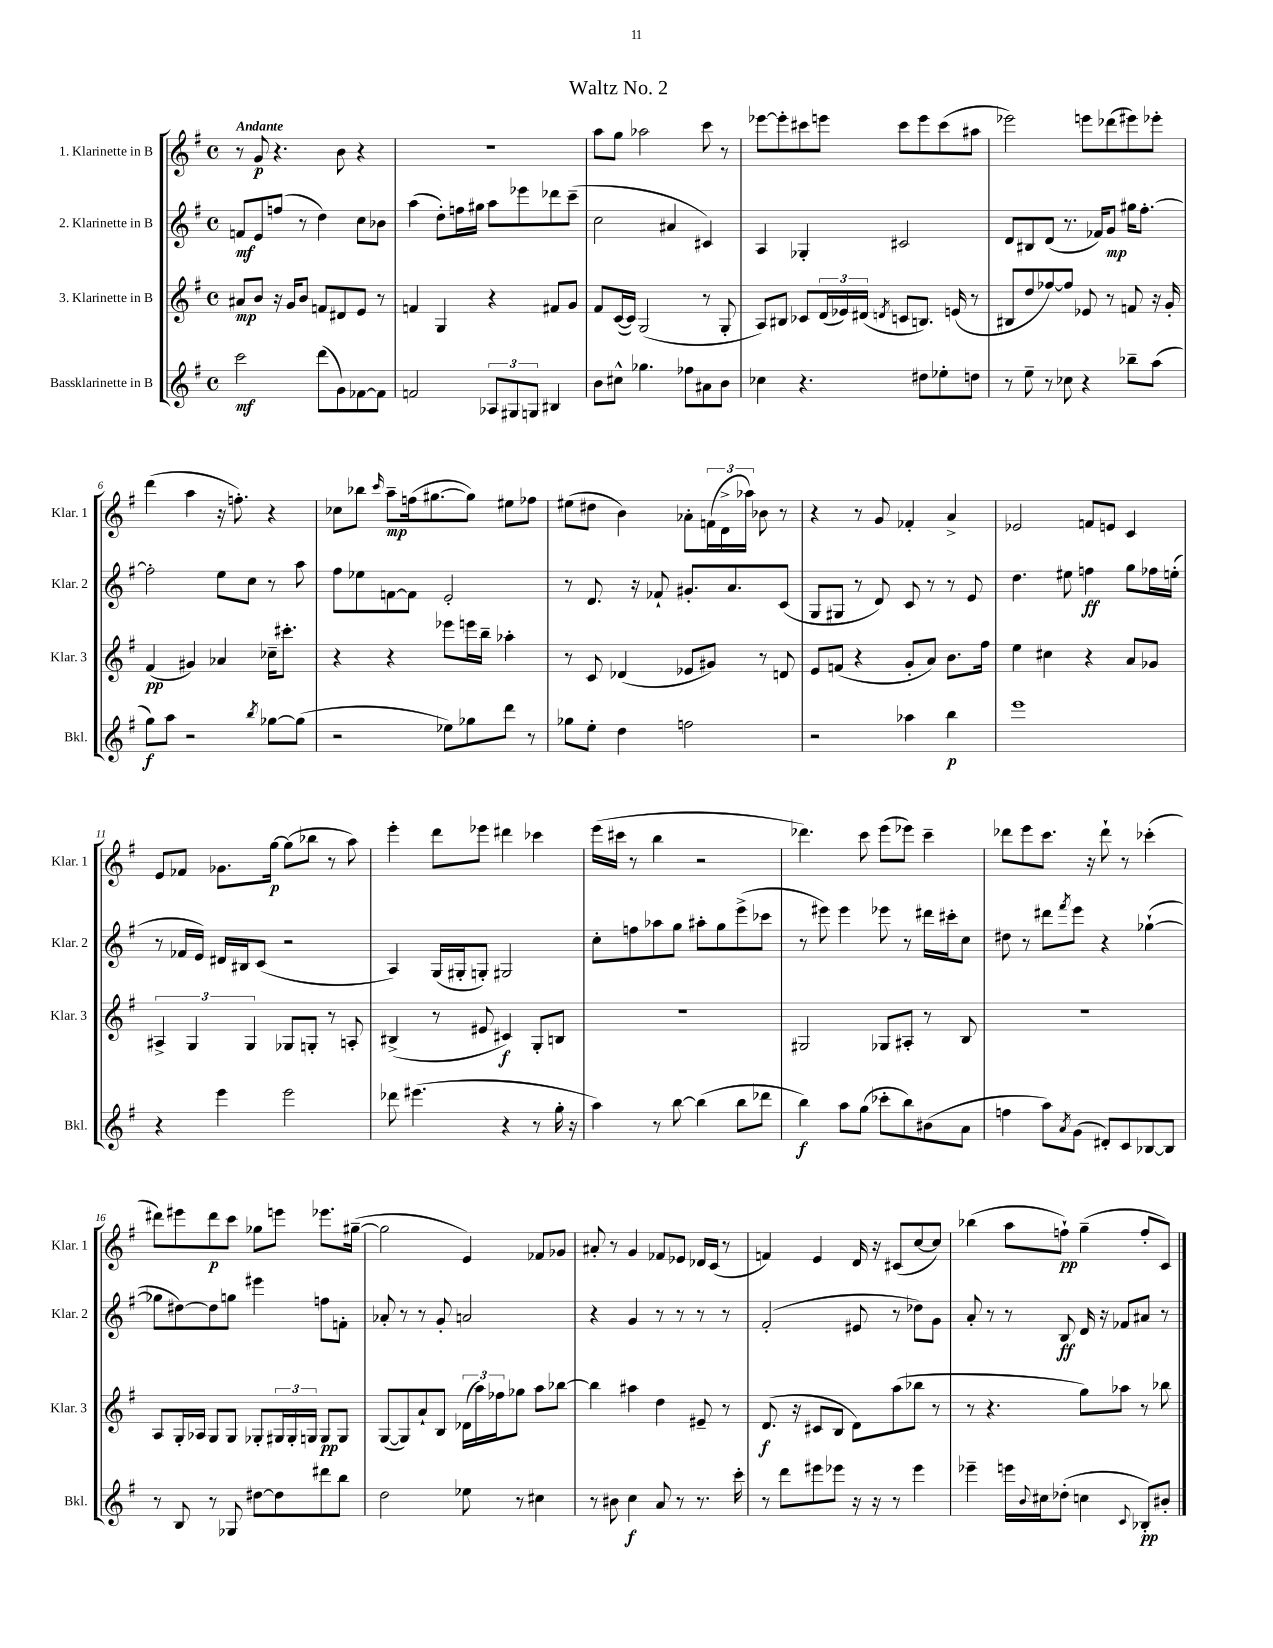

**kern	**kern	**kern	**kern
*staff4	*staff3	*staff2	*staff1
*clefG2	*clefG2	*clefG2	*clefG2
*k[f#]	*k[f#]	*k[f#]	*k[f#]
*M4/4	*M4/4	*M4/4	*M4/4
*met(c)	*met(c)	*met(c)	*met(c)
2ccc\	8a#/L	8f/L	8r
.	8b/J	8e/	8g/
.	16r	(8ff/J	4.r
.	16g/LK	.	.
.	8b/J	8r	.
(8ddd\L	8f/L	4dd\)	.
8g\)	8d#/	.	8b\
[8f-\	8e/J	8cc\L	4r
8f-\]J	8r	8b-\J	.
=	=	=	=
2f/	4f/	(4aa\	1r
.	4G/	8dd'\L)	.
.	.	16ff\L	.
.	.	16gg#\JJ	.
12A-/L	4r	8aa\L	.
12G#/	.	.	.
.	.	8eee-\	.
12G/J	.	.	.
4B#/	8f#/L	8ddd-\	.
.	8g/J	(8ccc~\J	.
=	=	=	=
8b\L	8f#/L	2cc\	8aa\L
8cc#^^\J	([16c/L	.	8gg\J
.	16c/]JJ)	.	.
4.gg-\	(2G/	.	2aa-\
.	.	4a#/	.
8ff-\L	.	.	.
8a#\	8r	4c#/)	8ccc\
8b\J	8G'/	.	8r
=	=	=	=
4cc-\	8A/L)	4A/	[8eee-\L
.	8B#/J	.	8eee-'\]
4.r	8c-/L	4G-'/	8ccc#\
.	(24d/L	.	8eee\J
.	24e-/)	.	.
.	(24d#/JJ	.	.
.	8qd/	.	.
.	8c/L	2c#/	8ccc#\L
8dd#\L	8.B/J)	.	8eee\
8ee-'\	.	.	(8ccc#\
.	(16e/	.	.
8dd\J	8r	.	8aa#\J
=	=	=	=
8r	8B#/L	8d/L	2eee-\)
8ee~\	8dd/	8B#/	.
8r	[8ff-/)	(8d/J	.
8cc-\	8ff-/]J	8.r	.
4r	8e-/	.	8eee\L
.	.	16f-/LK)	.
.	8r	8g/J	(8ddd-\
8bb-~\L	8f/	16gg#\LK	8eee#\)
.	.	[8.ff#'\J	.
(8aa\J	16r	.	8eee-'\J
.	16g'/	.	.
=	=	=	=
8gg\L)	(4f#/	2ff#'\]	(4ddd\
8aa\J	.	.	.
2r	4g#/)	.	4aa\
.	4a-/	8ee\L	16r
.	.	.	8.ff'\)
.	.	8cc\J	.
8qbb/	.	.	.
[8gg-\L	16cc-~\LK	8r	4r
.	8.ccc#'\J	.	.
(8gg-\]J	.	8aa\	.
=	=	=	=
2r	4r	8ff#\L	8cc-\L
.	.	8ee-\	8bb-\J
.	.	.	16qqccc/
.	4r	[8f\	8aa~\L
.	.	8f\]J	(16ff\k
.	.	.	[8.gg#\
8ee-\L)	8eee-\L	2e'/	.
8gg-\	16eee\L	.	8gg#\]J)
.	16bb~\JJ	.	.
8ddd\J	4aa-'\	.	8ee#\L
8r	.	.	8ff-\J
=	=	=	=
8gg-\L	8r	8r	(8ee#\L
8ee'\J	8c/	8.d/	8dd#\J
4dd\	(4d-/	.	4b\)
.	.	16r	.
.	.	8f-`/	.
2ff\	8e-/L	8.g#'/L	8a-'\L
.	8g#/J)	.	(24f\L
.	.	.	24d^\
.	.	8.a/	.
.	.	.	24aa-\JJ)
.	8r	.	8b-\
.	8d/	(8c/J	8r
=	=	=	=
2r	8e/L	8G/L	4r
.	(8f/J	8G#/J	.
.	4r	8r	8r
.	.	8d/)	8g/
4aa-\	8g'/L	8c/	4f-'/
.	8a/J)	8r	.
4bb\	8.b\L	8r	4a^/
.	.	8e/	.
.	16ff#\Jk	.	.
=	=	=	=
1eee	4ee\	4.dd\	2e-/
.	4cc#\	.	.
.	.	8ee#\	.
.	4r	4ff\	8f/L
.	.	.	8e/J
.	8a/L	8gg\L	4c/
.	8g-/J	16ff-\L	.
.	.	(16ee'\JJ	.
=	=	=	=
4r	6A#^/	8r	8e/L
.	.	16f-/LL	8f-/J
.	6G/	.	.
.	.	16e/JJ)	.
4eee\	.	16d#/LL	8.g-\L
.	.	16B#/J	.
.	6G/	.	.
.	.	(8c/J	.
.	.	.	[16gg\Jk
2eee\	8G-/L	2r	(8gg\]L
.	8G'/J	.	8bb-\J
.	8r	.	8r
.	8A'/	.	8aa\)
=	=	=	=
8ddd-\	(4B#^/	4A/)	4eee'\
(4.eee#\	.	.	.
.	8r	(16G/LL	8ddd\L
.	.	16G#'/J	.
.	8e#/	8G'/J)	8eee-\J
4r	4c#/)	2G#/	4ddd#\
8r	8G'/L	.	4ccc-\
16gg'\	8B/J	.	.
16r	.	.	.
=	=	=	=
4aa\)	1r	8cc'\L	(16eee\LL
.	.	.	16ccc#\JJ
.	.	8ff\	8r
8r	.	8aa-\	4bb\
[8bb\	.	8gg\J	.
(4bb\]	.	8aa#'\L	2r
.	.	8gg\	.
8bb\L	.	(8eee^\	.
8ddd-\J	.	8ccc-\J	.
=	=	=	=
4bb\)	2G#/	8r	4.ddd-\)
.	.	8eee#\)	.
8aa\L	.	4eee#\	.
(8gg\J	.	.	8ccc\
8ccc-'\L	8G-/L	8eee-\	(8eee\L
8bb\)	8A#'/J	8r	8eee-\J)
(8b#\	8r	16ddd#\LL	4ccc~\
.	.	16ccc#'\J	.
8a\J	8B/	8cc\J	.
=	=	=	=
4ff\	1r	8dd#\	8ddd-\L
.	.	8r	8eee\
8aa\L)	.	8ddd#\L	8.ccc\J
8qa/	.	8qfff#/	.
(8g\J	.	8eee\J	.
.	.	.	16r
8d#'/L)	.	4r	8ddd-`\
8c/	.	.	8r
[8B-/	.	([4gg-`\	(4ccc-'\
8B-/]J	.	.	.
=	=	=	=
8r	8A/L	8gg-\]L	8ddd#\L)
8B/	16G'/L	[8dd#\)	8eee#\
.	16A-/JJ	.	.
8r	8G/L	8dd#\]	8ddd#\
8G-/	8G/J	8gg\J	8ccc\J
[8dd#\L	8G-'/L	4eee#\	8gg-\L
8dd#\]	24G#/L	.	8eee\J
.	24G#'/	.	.
.	24G/JJ	.	.
8ddd#\	8G/L	8ff\L	8.eee-\L
8bb\J	8G/J	8f'\J	.
.	.	.	([16gg#~\Jk
=	=	=	=
2dd\	([8G/L	8a-'/	2gg#\]
.	8G/])	8r	.
.	8a`/	8r	.
.	8B/J	8g'/	.
8ee-\	(24d-\LL	2a/	4e/)
.	24aa\)	.	.
.	24ff-\J	.	.
8r	8gg-\J	.	.
4cc#\	8aa\L	.	8f-/L
.	[8bb-\J	.	8g-/J
=	=	=	=
8r	4bb-\]	4r	8a#'/
8b#\	.	.	8r
4cc\	4aa#\	4g/	4g/
8a/	4dd\	8r	8f-/L
8r	.	8r	8e-/J
8.r	8e#~/	8r	16d-/LL
.	.	.	(16c/JJ
.	8r	8r	8r
16ccc'\	.	.	.
=	=	=	=
8r	(8.d/	(2f#'/	4f/)
8ddd\L	.	.	.
.	16r	.	.
8eee#\	8c#/L	.	4e/
8eee-\J	8B/J	.	.
16r	8d\L)	8e#/	16d/
16r	.	.	16r
8r	(8aa\	8r	(8c#/L
4eee-\	8bb-\J	8dd-\L)	[8cc/
.	8r	8g\J	8cc/]J)
=	=	=	=
4eee-~\	8r	8a'/	(4bb-\
.	4.r	8r	.
16eee\LL	.	8r	8aa\L
8qqb/	.	.	.
16cc#\J	.	.	.
(8dd-'\J	.	8B/	8ff`\J)
4cc\	8gg\L)	16d/	(4gg~\
.	.	16r	.
.	8aa-\J	8f-/L	.
8qqc/	.	.	.
8B-'/L)	8r	8a#/J	8ff'/L
8b#'/J	8bb-\	8r	8c/J)
==	==	==	==
*-	*-	*-	*-
